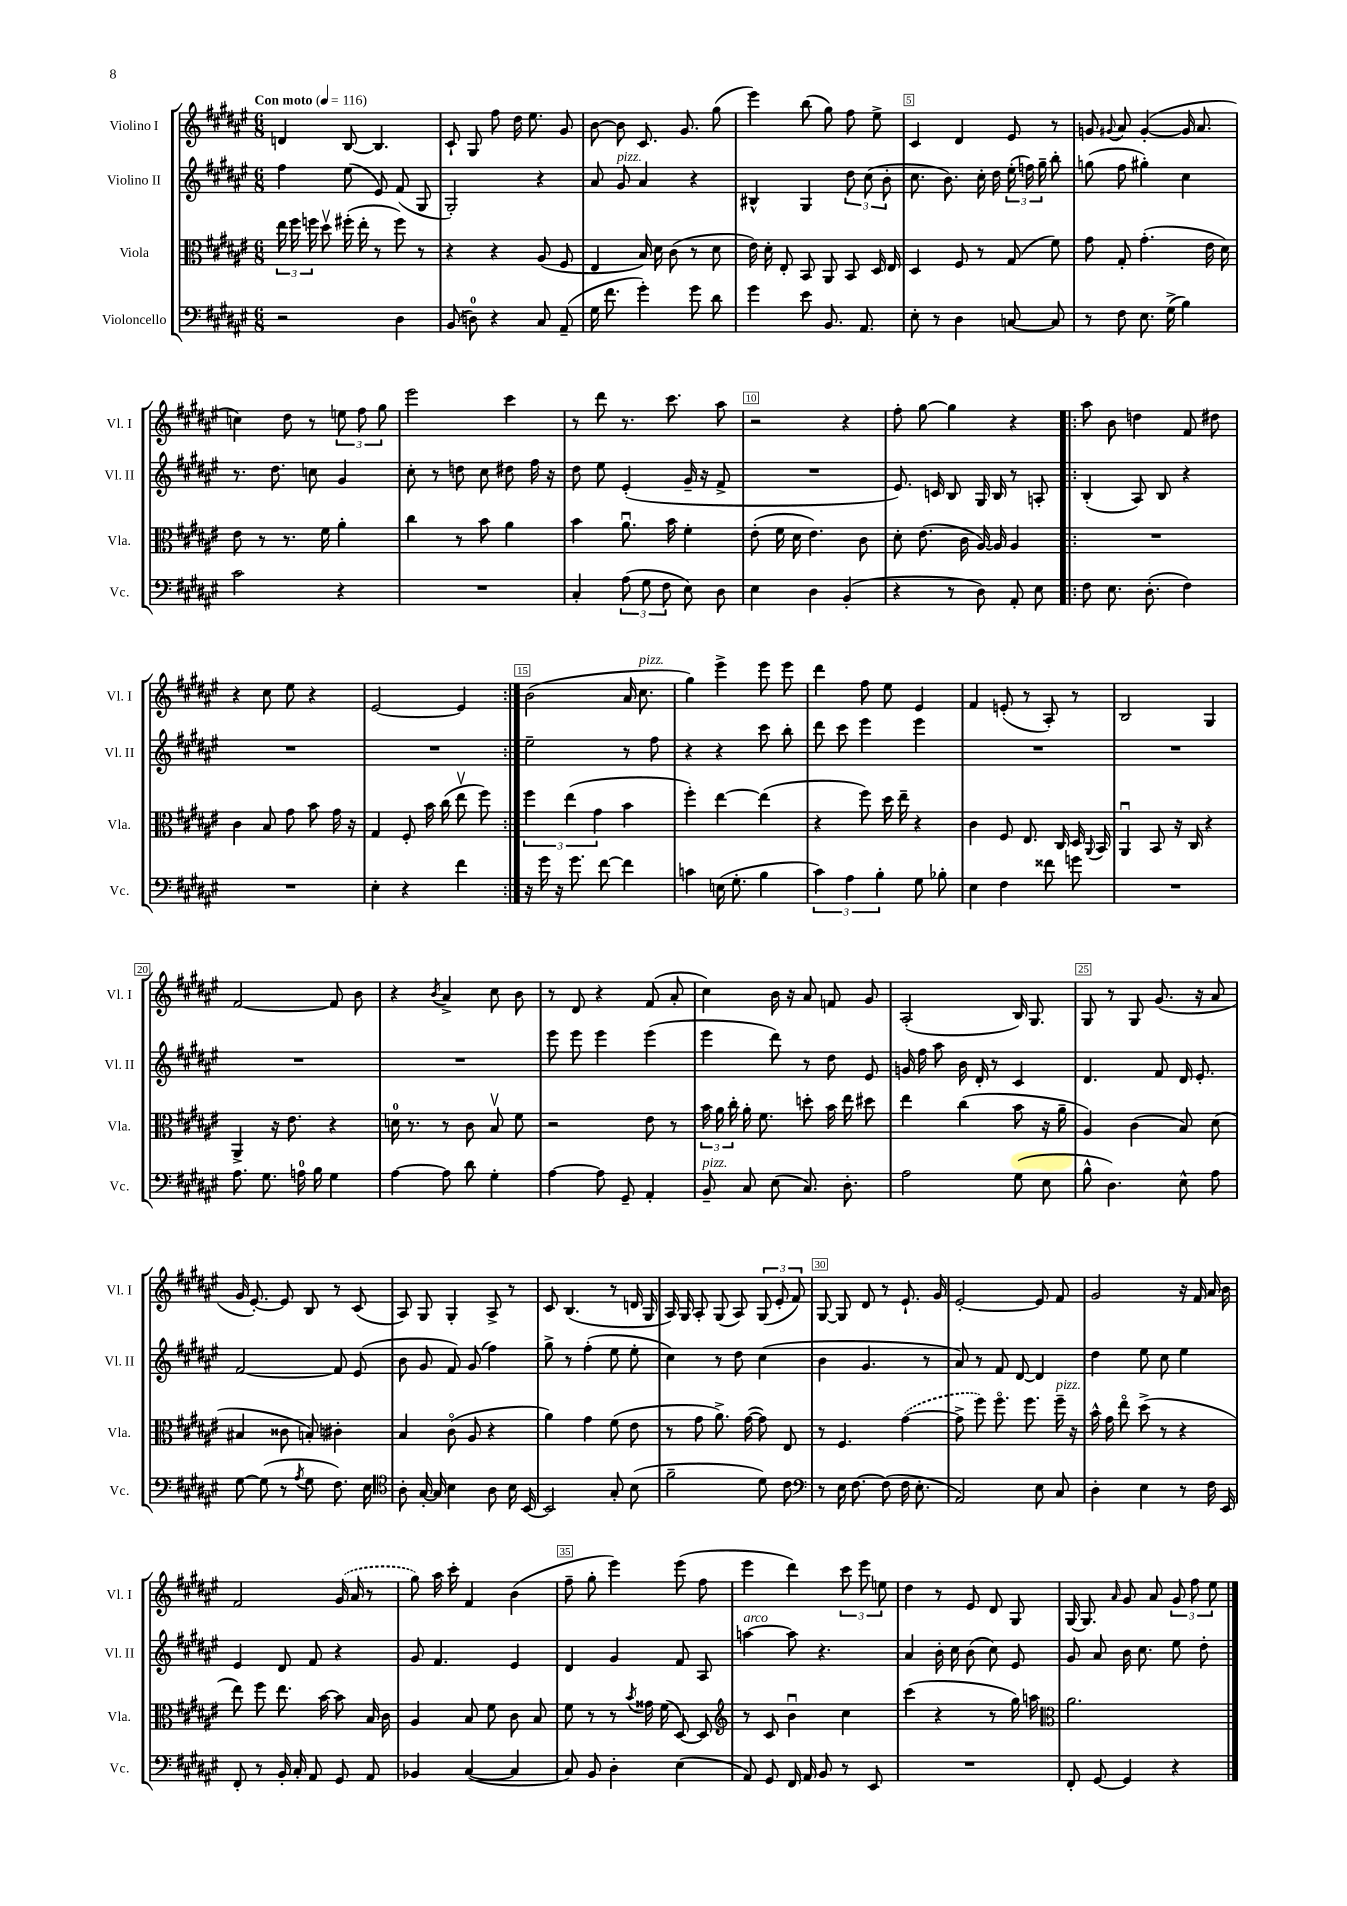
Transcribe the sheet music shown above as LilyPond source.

<<
\new StaffGroup <<
\new Staff = "s0" \with { instrumentName = "Violino I" shortInstrumentName = "Vl. I" } {
    \clef treble \key fis \major \numericTimeSignature \time 6/8 \tempo "Con moto" 4 = 116
    \autoBeamOff d'4 b8~ b4. |
    cis'8-! gis8 fis''8 dis''16 eis''8. gis'8 |
    b'8~ b'8 cis'8. gis'8. gis''8( |
    eis'''4) b''8( gis''8) fis''8 eis''8-> |
    cis'4 dis'4 eis'8 r8 |
    g'8 \appoggiatura { gis'8 } ais'8 gis'4~-.( gis'16 ais'8. |
    c''4) dis''8 r8 \tuplet 3/2 { e''8 fis''8 gis''8 } |
    eis'''2 cis'''4 |
    r8 dis'''8 r8. cis'''8. ais''8 |
    r2 r4 |
    fis''8-. gis''8~ gis''4 r4 |
    \repeat volta 2 { ais''8 b'8 d''4 fis'8 dis''8 |
    r4 cis''8 eis''8 r4 |
    eis'2~ eis'4 | }
    b'2( ais'16 cis''8.^\markup { \italic "pizz." } |
    gis''4) eis'''4-> eis'''8 eis'''8 |
    dis'''4 fis''8 eis''8 eis'4 |
    fis'4 e'8-.( r8 ais8-.) r8 |
    b2 gis4 |
    fis'2~ fis'8 b'8 |
    r4 \acciaccatura { b'8 } ais'4-> cis''8 b'8 |
    r8 dis'8 r4 fis'8( ais'8-. |
    cis''4) b'16 r16 ais'8 f'8 gis'8 |
    ais2-.( b16) gis8. |
    gis8 r8 gis8 gis'8.( r16 ais'8 |
    gis'16 eis'8.~-.) eis'8 b8 r8 cis'8( |
    ais8) gis8 gis4-. ais8-> r8 |
    cis'8 b4.( r8 d'16 gis16 |
    ais16) gis16 ais8-. gis8( ais8) \tuplet 3/2 { gis8( eis'8-. fis'8) } |
    gis8~ gis8 dis'8 r8 eis'8.-! gis'16 |
    eis'2~-. eis'8 fis'8 |
    gis'2 r16 fis'16 ais'16 b'16 |
    fis'2 \once \slurDashed gis'16( ais'16 r8 |
    gis''8) ais''16 cis'''16-. fis'4 b'4( |
    fis''8-- gis''8-. eis'''4) eis'''8( fis''8 |
    eis'''4 dis'''4) \tuplet 3/2 { cis'''8 eis'''8 e''8 } |
    dis''4 r8 eis'8 dis'8 gis8 |
    gis16~ gis8. \grace { ais'16 } gis'8 ais'8 \tuplet 3/2 { gis'8 fis''8 eis''8 } \bar "|." |
}
\new Staff = "s1" \with { instrumentName = "Violino II" shortInstrumentName = "Vl. II" } {
    \clef treble \key fis \major \numericTimeSignature \time 6/8
    \autoBeamOff fis''4 eis''8( eis'8) fis'8( gis8 |
    gis2-.) r4 |
    ais'8 gis'8^\markup { \italic "pizz." } ais'4 r4 |
    bis4-^ gis4 \tuplet 3/2 { dis''8 cis''8( b'8-. } |
    cis''8. b'8.) cis''16-. dis''16 \tuplet 3/2 { eis''16-.( f''16) gis''16-- } b''8-. |
    g''8( fis''8 gis''4-.) cis''4 |
    r8. dis''8. c''8 gis'4 |
    cis''8-. r8 d''8 cis''8 dis''8 fis''16 r16 |
    dis''8 eis''8 eis'4-.( gis'16-- r16 fis'8-> |
    R2. |
    eis'8.) c'16 b8 gis16 b16 r8 a8-. |
    \repeat volta 2 { b4-.( ais8) b8 r4 |
    R2. |
    R2. | }
    eis''2-- r8 fis''8 |
    r4 r4 cis'''8 b''8-. |
    dis'''8 cis'''8 eis'''4 eis'''4 |
    R2. |
    R2. |
    R2. |
    R2. |
    eis'''8 eis'''8 eis'''4 eis'''4( |
    eis'''4 dis'''8) r8 dis''8 eis'8 |
    g'16 fis''16 ais''8 b'16 dis'16-. r8 cis'4 |
    dis'4. fis'8 dis'16 eis'8.-. |
    fis'2~ fis'8 eis'8( |
    b'8 gis'8 fis'8) gis'8( fis''4) |
    gis''8-> r8 fis''4-.( eis''8 eis''8-. |
    cis''4) r8 dis''8 cis''4( |
    b'4 gis'4. r8 |
    ais'8) r8 fis'8 dis'8~ dis'4 |
    dis''4 eis''8 cis''8 eis''4 |
    eis'4 dis'8 fis'8 r4 |
    gis'8 fis'4. eis'4 |
    dis'4 gis'4 fis'8 ais8 |
    a''4~^\markup { \italic "arco" } a''8 r4. |
    ais'4 b'16-. cis''16 b'8( cis''8) eis'8 |
    gis'8 ais'8 b'16 cis''8. eis''8 dis''8-. \bar "|." |
}
\new Staff = "s2" \with { instrumentName = "Viola" shortInstrumentName = "Vla." } {
    \clef alto \key fis \major \numericTimeSignature \time 6/8
    \autoBeamOff \tuplet 3/2 { eis''16 fis''16 f''16 } dis''8\upbow fis''16-.( eis''16-. r8 fis''8) r8 |
    r4 r4 ais8( fis8 |
    eis4 b16) dis'16 cis'8( r8 dis'8 |
    eis'16) dis'16-. eis8-. b,8 ais,8 b,8 dis16 eis16 |
    dis4 fis8 r8 gis8( fis'8) |
    gis'8 gis8-. gis'4.-.( eis'16 dis'16) |
    eis'8 r8 r8. fis'16 ais'4-. |
    cis''4 r8 b'8 ais'4 |
    b'4 ais'8.\downbow b'16 fis'4-. |
    eis'8-.( fis'16 dis'16 eis'4.) cis'8 |
    dis'8-. eis'8.( cis'16 ais16~) ais16 ais4 |
    \repeat volta 2 { R2. |
    cis'4 b8 gis'8 b'8 gis'16 r16 |
    gis4 fis8-. b'16 cis''16( eis''8\upbow fis''8) | }
    \tuplet 3/2 { fis''4 eis''4( gis'4 } b'4 |
    fis''4-.) eis''4~ eis''4( |
    r4 fis''8) dis''16 eis''16-- r4 |
    cis'4 fis8 eis8. cis16 dis16 \appoggiatura { ais,8 } b,16 |
    ais,4\downbow b,8 r16 cis16 r4 |
    ais,4-> r16 eis'8. r4 |
    d'16-0 r8. r8 cis'8 b8\upbow fis'8 |
    r2 eis'8 r8 |
    \tuplet 3/2 { b'16 ais'16 cis''16-. } ais'16-. fis'8. d''8-. b'16 eis''16 dis''8 |
    eis''4 cis''4( b'8 r16 ais'16-- |
    ais4) cis'4( b8) dis'8( |
    bis4 cisis'8 b8-.) cis'4-. |
    b4 cis'8\flageolet( ais8 r4 |
    ais'4) gis'4 fis'8( eis'8 |
    r8 gis'8 ais'8.->) gis'16~( gis'8) eis8 |
    r8 fis4. \once \slurDashed gis'4~( |
    gis'8-> fis''8) fis''8.\flageolet fis''8. fis''16--^\markup { \italic "pizz." } r16 |
    b'16-^ gis'16 eis''8\flageolet dis''8->( r8 r4 |
    eis''8) fis''8 eis''8. b'16~ b'8 b16 cis'16 |
    ais4 b8 fis'8 cis'8 b8 |
    fis'8 r8 r8 \acciaccatura { b'8 } gisis'16 fis'16( dis8~) dis8 |
    \clef treble r8 cis'8 b'4\downbow cis''4 |
    cis'''4( r4 r8 gis''16) a''16 |
    \clef alto ais'2. \bar "|." |
}
\new Staff = "s3" \with { instrumentName = "Violoncello" shortInstrumentName = "Vc." } {
    \clef bass \key fis \major \numericTimeSignature \time 6/8
    \autoBeamOff r2 dis4 |
    b,8( d8-0) r4 cis8 ais,8--( |
    gis16 fis'8. gis'4-.) gis'8 dis'8 |
    gis'4 eis'8 b,8. ais,8. |
    eis8-. r8 dis4 c8~ c8 |
    r8 fis8 eis8. gis16->( b4) |
    cis'2 r4 |
    R2. |
    cis4-. \tuplet 3/2 { ais8( gis8 fis8 } eis8) dis8 |
    eis4 dis4 b,4-.( |
    r4 r8 dis8) ais,8-. eis8 |
    \repeat volta 2 { fis8 eis8. dis8.-.( fis4) |
    R2. |
    eis4-. r4 fis'4 | }
    r16 gis'16 r16 gis'8. fis'8~ fis'4 |
    c'4 e16( gis8.-. b4 |
    \tuplet 3/2 { cis'4) ais4 b4-. } gis8 bes8-. |
    eis4 fis4 fisis'8 g'8 |
    R2. |
    ais8. gis8. a16-0 b16 gis4 |
    ais4~ ais8 dis'8 gis4-. |
    ais4~ ais8 gis,8-- ais,4-. |
    b,8--^\markup { \italic "pizz." } cis8 eis8( cis8.) dis8.-. |
    ais2 gis8( eis8 |
    b8-^ dis4.) eis8-^ ais8 |
    gis8~ gis8( r8 \acciaccatura { ais8 } gis8 fis8.) eis16 |
    \clef tenor ais8-. gis16~-. gis16 b4 ais8 b16 b,16~ |
    b,2 gis8-. b8( |
    fis'2-- dis'8) cis'8 |
    \clef bass r8 eis16 fis8.~ fis8( fis16 eis8.-. |
    ais,2) eis8 cis8 |
    dis4-. eis4 r8 fis16 eis,16 |
    fis,8-. r8 b,16-. cis16-. ais,8 gis,8 ais,8 |
    bes,4 cis4~( cis4 |
    cis8) b,8 dis4-. eis4( |
    ais,8) gis,8 fis,16 ais,16 b,8 r8 eis,8 |
    R2. |
    fis,8-. gis,8~ gis,4 r4 \bar "|." |
}
>>
>>
\layout { \context { \Score \override BarNumber.break-visibility = ##(#f #t #t) barNumberVisibility = #(every-nth-bar-number-visible 5) \override BarNumber.stencil = #(make-stencil-boxer 0.1 0.3 ly:text-interface::print) } }
